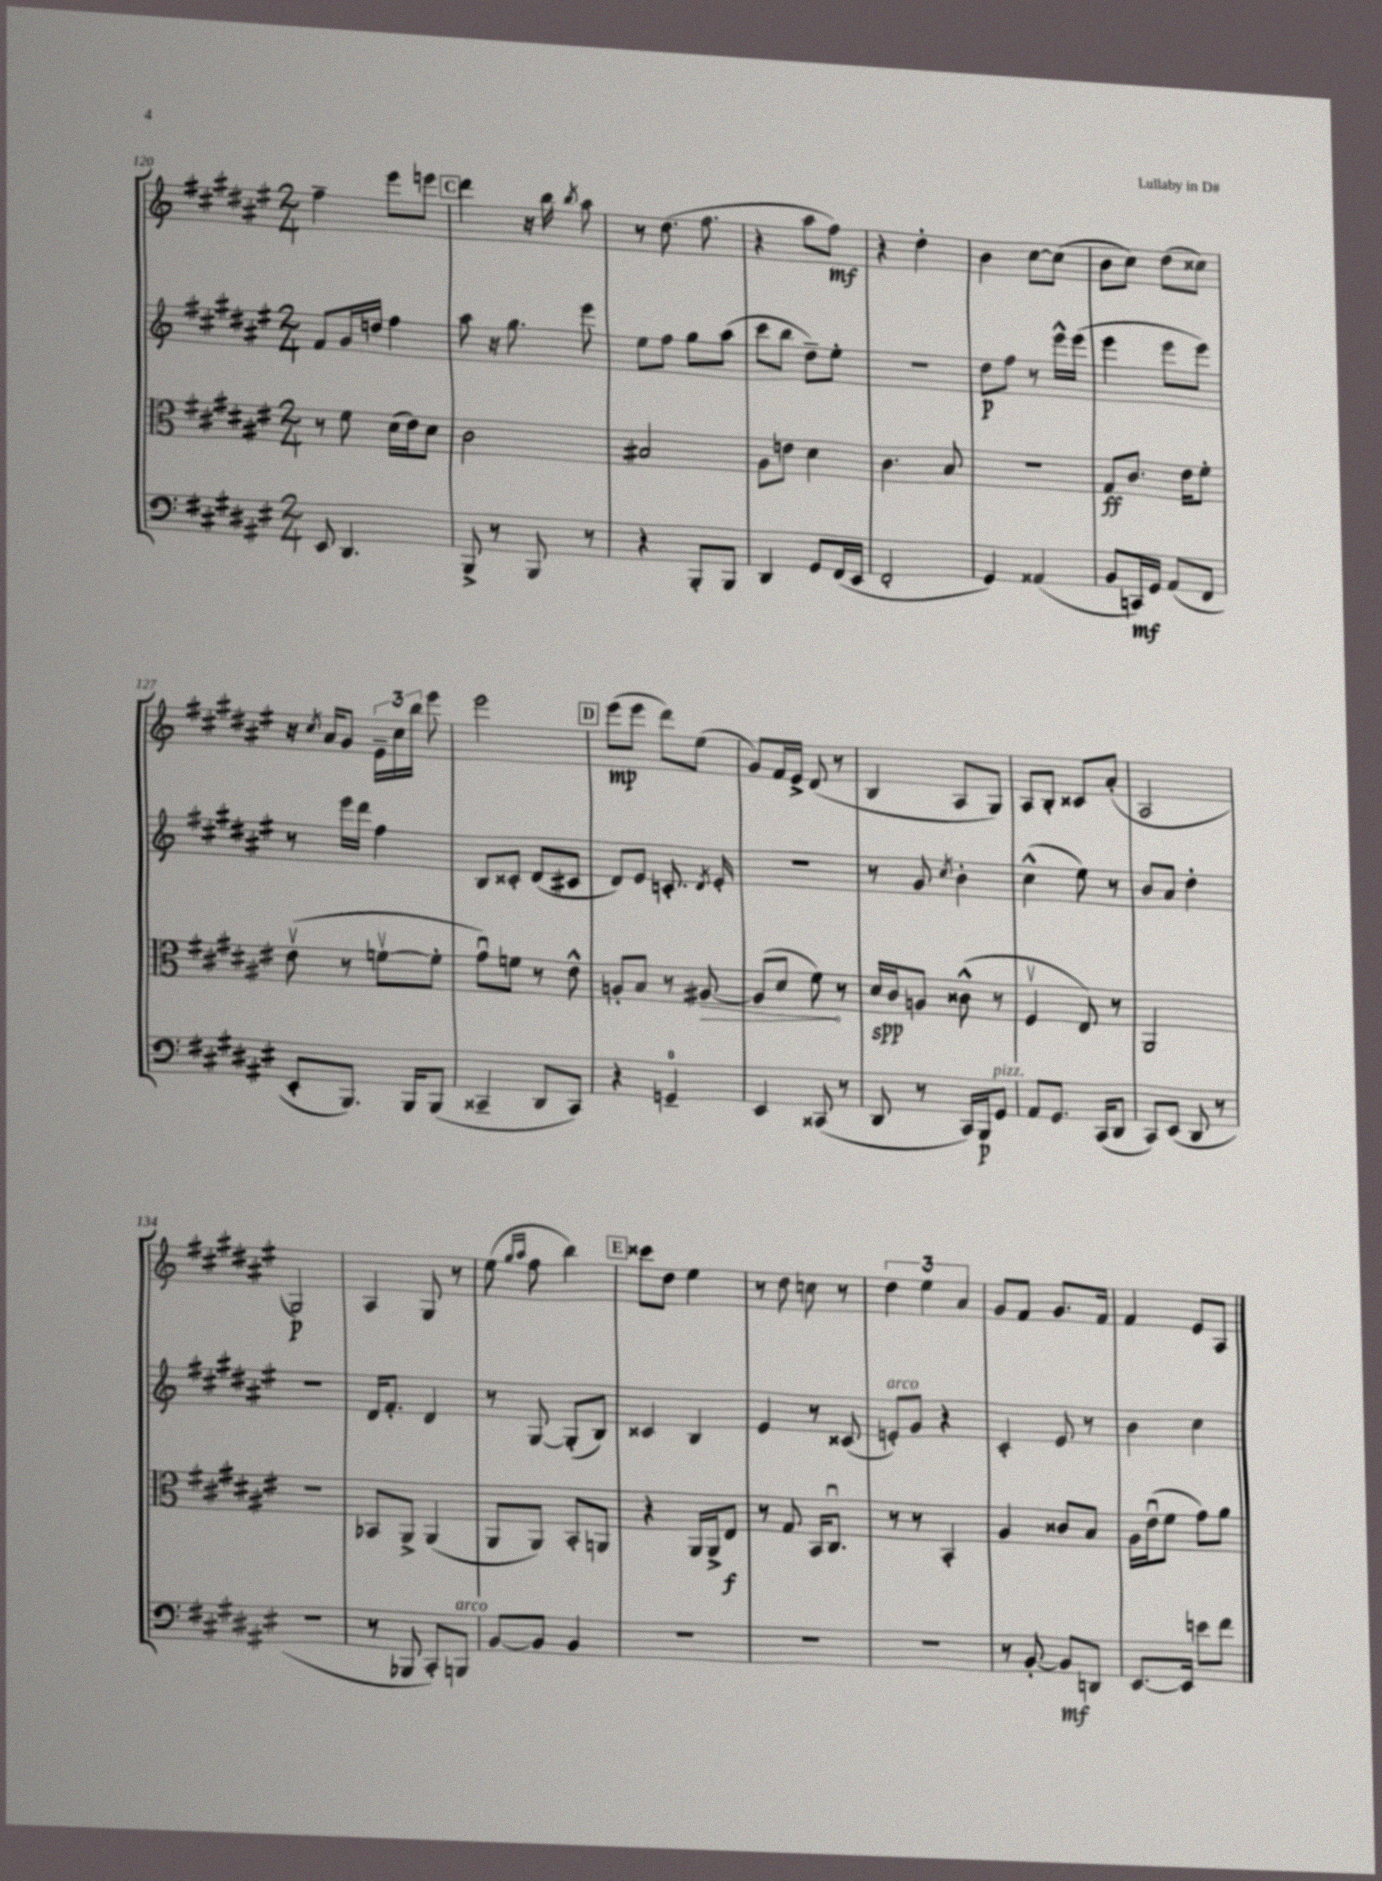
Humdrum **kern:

**kern	**dynam	**kern	**dynam	**kern	**dynam	**kern	**dynam
*part4	*part4	*part3	*part3	*part2	*part2	*part1	*part1
*staff4	*staff4	*staff3	*staff3	*staff2	*staff2	*staff1	*staff1
*clefF4	*	*clefC3	*	*clefG2	*	*clefG2	*
*k[f#c#g#d#a#e#]	*	*k[f#c#g#d#a#e#]	*	*k[f#c#g#d#a#e#]	*	*k[f#c#g#d#a#e#]	*
*M2/4	*	*M2/4	*	*M2/4	*	*M2/4	*
=120	=120	=120	=120	=120	=120	=120	=120
8EE#/	.	8r	.	8f#/L	.	4ff#~\	.
4.DD#/	.	8f#\	.	16g#/L	.	.	.
.	.	.	.	16ddn/JJ	.	.	.
.	.	(16d#\LL	.	4ff#\	.	8eee#\L	.
.	.	16e#\J)	.	.	.	.	.
.	.	8d#\J	.	.	.	8eeen\J	.
!!LO:REH:place=s1:t=C
=121	=121	=121	=121	=121	=121	=121	=121
8BBB^/	.	2c#\	.	8aa#\	.	4ddd#\	.
8r	.	.	.	16r	.	.	.
.	.	.	.	8.gg#\	.	.	.
8BBB/	.	.	.	.	.	16r	.
.	.	.	.	.	.	16bb\	.
.	.	.	.	.	.	8qbb/	.
8r	.	.	.	8eee#\	.	8aa#\	.
=122	=122	=122	=122	=122	=122	=122	=122
4r	.	2B#X/	.	8ee#\L	.	8r	.
.	.	.	.	8ff#\J	.	(8.dd#\	.
8BBB'/L	.	.	.	8gg#\L	.	.	.
.	.	.	.	.	.	8.ff#\	.
8BBB/J	.	.	.	(8aa#\J	.	.	.
=123	=123	=123	=123	=123	=123	=123	=123
4DD#/	.	8A#\L	.	8ccc#\L	.	4r	.
.	.	8en\J	.	8bb\J	.	.	.
8GG#/L	.	4d#\	.	8dd#~\L)	.	8aa#\L	.
(16FF#/L	.	.	.	8ee#'\J	.	8ff#\J)	mf
16EE#/JJ	.	.	.	.	.	.	.
=124	=124	=124	=124	=124	=124	=124	=124
2FF#'/	.	4.c#\	.	2r	.	4r	.
.	.	.	.	.	.	4dd#'\	.
.	.	8B/	.	.	.	.	.
=125	=125	=125	=125	=125	=125	=125	=125
4GG#/)	.	2r	.	8dd#\L	p	4b\	.
.	.	.	.	8ff#\J	.	.	.
(4AA##X/	.	.	.	8r	.	[8cc#\L	.
.	.	.	.	16eee#^^\LL	.	(8cc#\J]	.
.	.	.	.	(16eee#\JJ	.	.	.
=126	=126	=126	=126	=126	=126	=126	=126
8BB/L	.	8G#/L	ff	4eee#\	.	8b\L	.
16CCn/L)	mf	8.c#/J	.	.	.	8cc#\J)	.
16GG#/JJ	.	.	.	.	.	.	.
(8AA#/L	.	.	.	8eee#\L	.	(8dd#\L	.
.	.	16e#\KL	.	.	.	.	.
8FF#/J	.	8f#'\J	.	8eee#\J)	.	8cc##X\J)	.
!!LO:LB:g=z
=127	=127	=127	=127	=127	=127	=127	=127
8EE#'/L	.	(8e#v\	.	8r	.	16r	.
.	.	.	.	.	.	8qcc#/	.
.	.	.	.	.	.	16a#/KL	.
8.BBB/J)	.	8r	.	16eee#\LL	.	8g#/J	.
.	.	.	.	16ddd#\JJ	.	.	.
.	.	[8fnv\L	.	4ff#\	.	24e#~\LL	.
.	.	.	.	.	.	24cc#\	.
16BBB/KL	.	.	.	.	.	.	.
.	.	.	.	.	.	24bb\JJ	.
(8BBB/J	.	8f'\J]	.	.	.	8eee#\	.
=128	=128	=128	=128	=128	=128	=128	=128
4CC##X~/	.	8g#u\L)	.	8B/L	.	2eee#\	.
.	.	8fn\J	.	8c##X'/J	.	.	.
8DD#/L	.	8r	.	(8d#/L	.	.	.
8CC##/J)	.	8e#^^\	.	8c#X/J	.	.	.
!!LO:REH:place=s1:t=D
=129	=129	=129	=129	=129	=129	=129	=129
4r	.	8An'/L	.	8d#/L)	.	(8eee#\L	mp
.	.	8B/J	.	8e#/J	.	8eee#\J	.
4GGn~/	.	8r	.	8.cn'/	.	8ddd#\L)	.
!	!	!	!LO:HP:b	!	!	!	!
.	.	[8A#X/	>	.	.	(8ee#\J	.
.	.	.	.	8qd#/	.	.	.
.	.	.	.	16e#'/	.	.	.
=130	=130	=130	=130	=130	=130	=130	=130
4EE#/	.	(8A#/L]	.	2r	.	8g#/L)	.
.	.	8d#/J	.	.	.	16f#/L	.
.	.	.	.	.	.	16e#^/JJ	.
(8CC##X/	.	8f#\)	.	.	.	(8d#/	.
8r	.	8r	]	.	.	8r	.
=131	=131	=131	=131	=131	=131	=131	=131
8DD#/	.	16d#/LL	spp	8r	.	4B/	.
.	.	16c#/J	.	.	.	.	.
8r	.	8An/J	.	8g#/	.	.	.
.	.	.	.	8qcc#/	.	.	.
16CC#/LL)	.	(8c##X^^\	.	4b'\	.	8A#/L	.
16BBB/J	p	.	.	.	.	.	.
!LO:TX:a:i:t=pizz.	!	!	!	!	!	!	!
8GG#/J	.	8r	.	.	.	8G#/J)	.
=132	=132	=132	=132	=132	=132	=132	=132
8AA#/L	.	4F#v/	.	(4cc#^^\	.	8A#/L	.
8.GG#/J	.	.	.	.	.	8B'/J	.
.	.	8E#/)	.	8ee#\)	.	8c##X/L	.
(16CC#/KL	.	.	.	.	.	.	.
8DD#/J	.	8r	.	8r	.	(8a#'/J	.
=133	=133	=133	=133	=133	=133	=133	=133
8CC#/L)	.	2AA#/	.	8b/L	.	2A#/	.
(8EE#/J	.	.	.	8a#/J	.	.	.
8DD#/	.	.	.	4dd#'\	.	.	.
8r	.	.	.	.	.	.	.
!!LO:LB:g=z
=134	=134	=134	=134	=134	=134	=134	=134
2r	.	2r	.	2r	.	2G#/)	p
=135	=135	=135	=135	=135	=135	=135	=135
8r	.	8BB-X/L	.	16d#/KL	.	4A#/	.
.	.	.	.	8.f#'/J	.	.	.
8BBB-X/	.	8AA#^/J	.	.	.	.	.
8CC#'/L)	.	(4AA#/	.	4d#/	.	8G#/	.
!LO:TX:a:i:t=arco	!	!	!	!	!	!	!
8BBBn/J	.	.	.	.	.	8r	.
=136	=136	=136	=136	=136	=136	=136	=136
[8BB/L	.	8AA#/L	.	8r	.	(8ee#\	.
.	.	.	.	.	.	16qqgg#/LL	.
.	.	.	.	.	.	16qqaa#/JJ	.
8BB/J]	.	8AA#/J)	.	[8G#/	.	8ff#\	.
4BB/	.	8BB'/L	.	(8G#'/L]	.	4bb\)	.
.	.	8AAn/J	.	8B/J)	.	.	.
!!LO:REH:place=s1:t=E
=137	=137	=137	=137	=137	=137	=137	=137
2r	.	4r	.	4c##X/	.	8ccc##X\L	.
.	.	.	.	.	.	8dd#\J	.
.	.	16AA#/LL	.	4B/	.	4ee#\	.
.	.	16AA#^/J	.	.	.	.	.
.	.	8E#/J	f	.	.	.	.
=138	=138	=138	=138	=138	=138	=138	=138
2r	.	8r	.	4e#/	.	8r	.
.	.	8G#/	.	.	.	8dd#\	.
.	.	16BB/KL	.	8r	.	8ccn\	.
.	.	8.C#u/J	.	.	.	.	.
.	.	.	.	(8c##X/	.	8r	.
=139	=139	=139	=139	=139	=139	=139	=139
!	!	!	!	!LO:TX:a:i:t=arco	!	!	!
2r	.	8r	.	8en'/L)	.	6dd#\	.
.	.	8r	.	8g#/J	.	.	.
.	.	.	.	.	.	6ee#\	.
.	.	4BB'/	.	4r	.	.	.
.	.	.	.	.	.	6a#/	.
=140	=140	=140	=140	=140	=140	=140	=140
8r	.	4A#/	.	4c#'/	.	8g#/L	.
[8BB'/	.	.	.	.	.	8f#/J	.
8BB/L]	mf	8c##X/L	.	8e#/	.	8.g#/L	.
8DDn/J	.	8B/J	.	8r	.	.	.
.	.	.	.	.	.	16f#/Jk	.
=141	=141	=141	=141	=141	=141	=141	=141
[8.EE#/L	.	16A#\LL	.	4b\	.	4f#/	.
.	.	(16e#u\J	.	.	.	.	.
.	.	8f#\J	.	.	.	.	.
16EE#/Jk]	.	.	.	.	.	.	.
8en\L	.	8g#\L)	.	4cc#\	.	8e#/L	.
8f#\J	.	8a#\J	.	.	.	8A#/J	.
==	==	==	==	==	==	==	==
*-	*-	*-	*-	*-	*-	*-	*-
